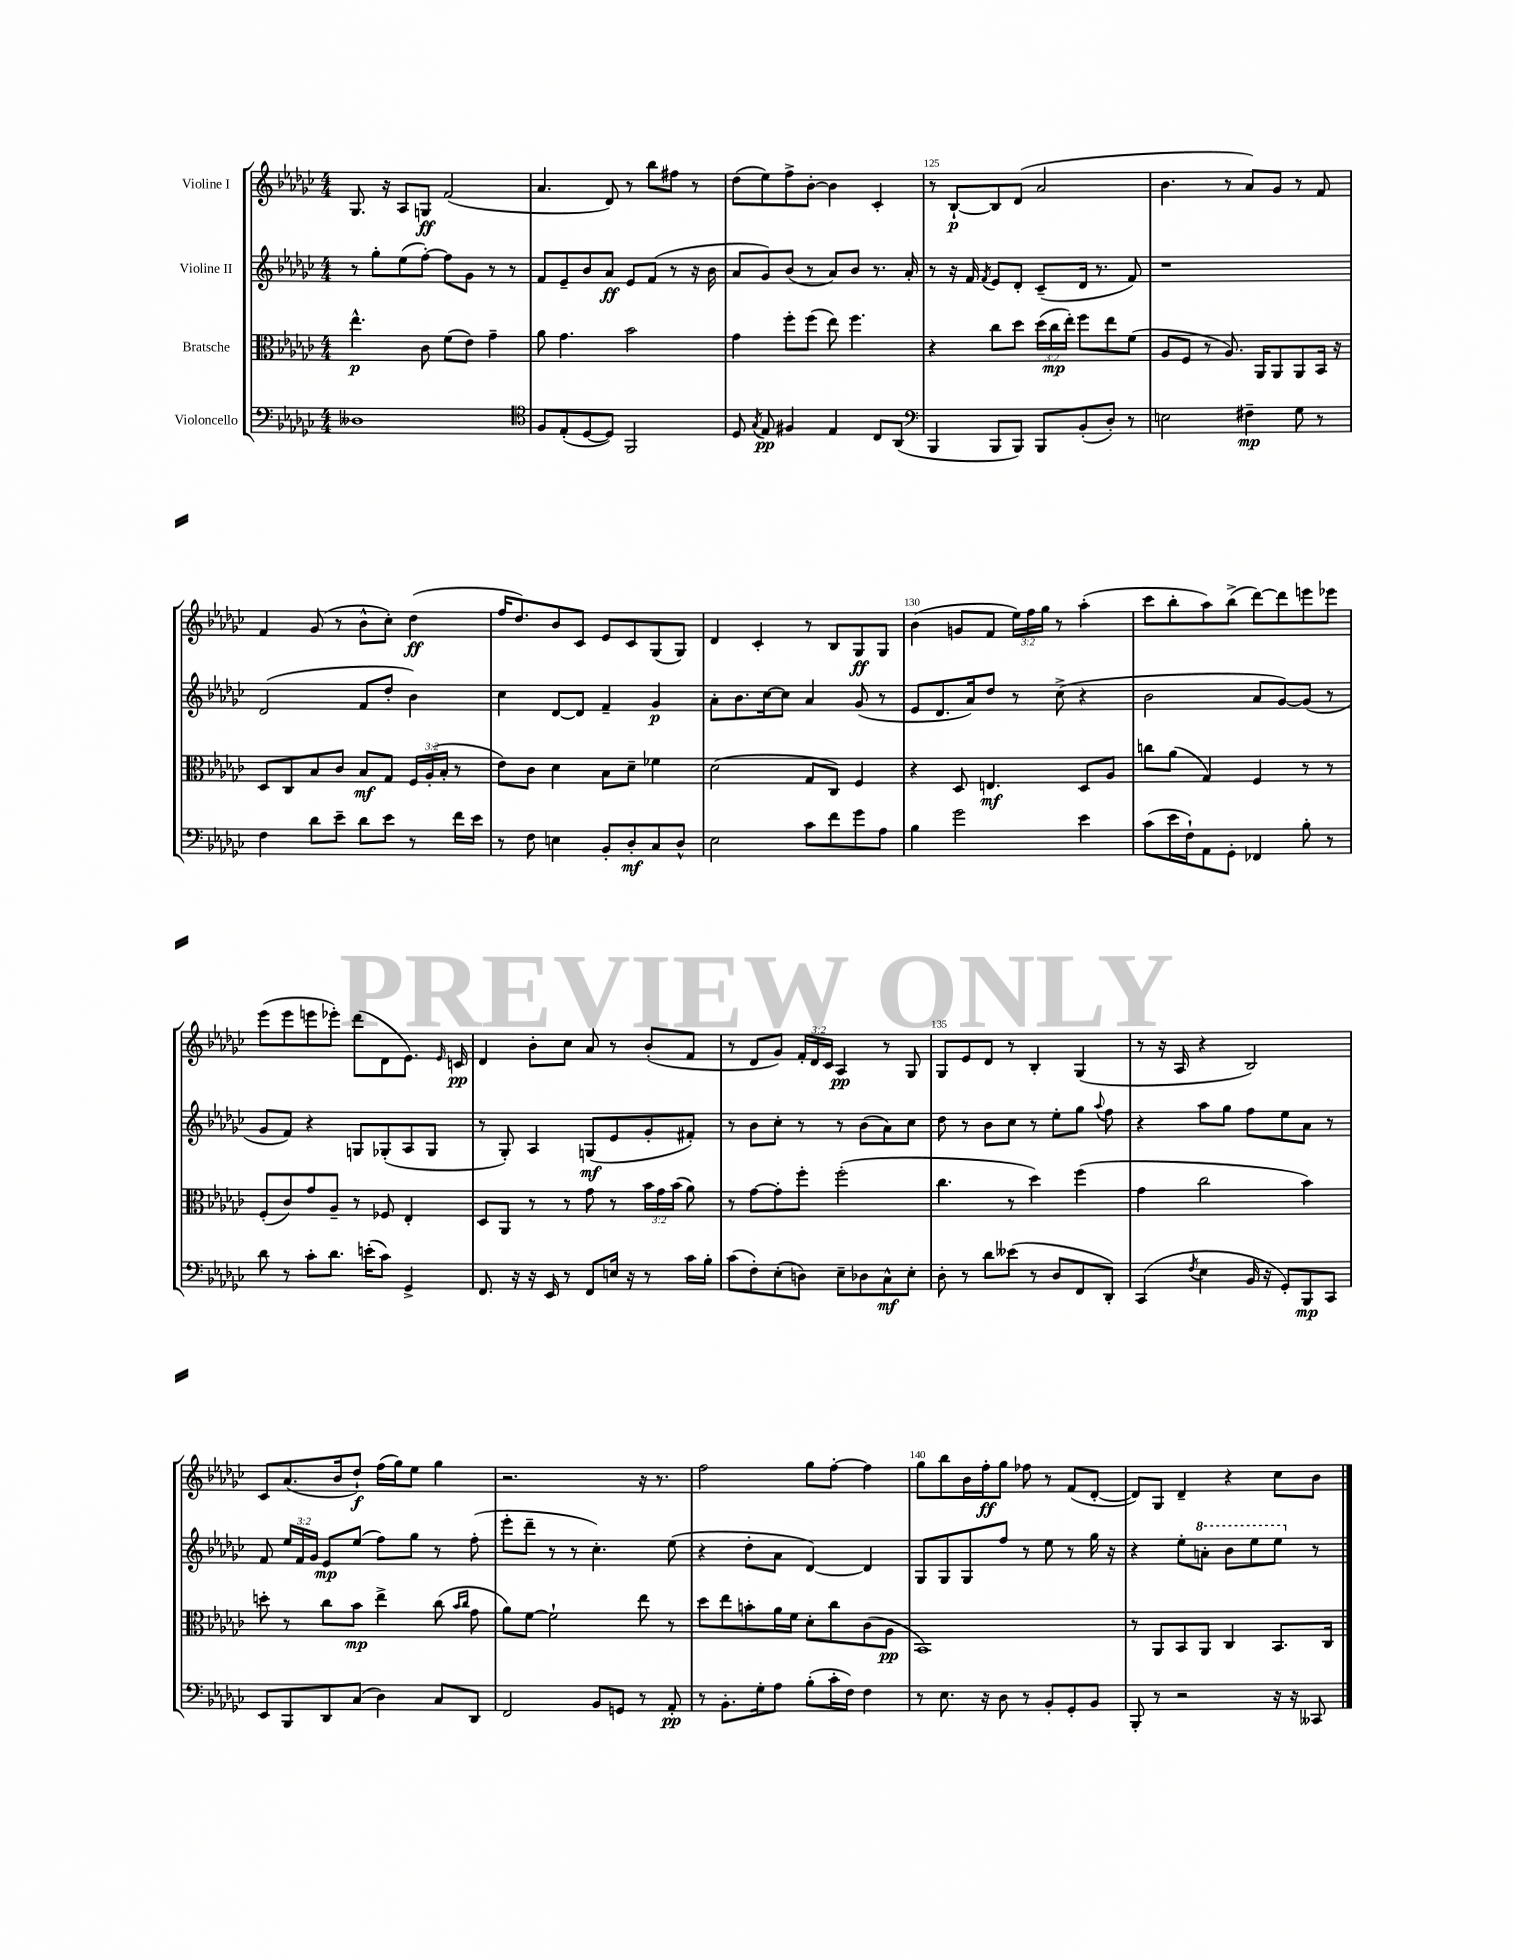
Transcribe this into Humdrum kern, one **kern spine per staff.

**kern	**dynam	**kern	**dynam	**kern	**dynam	**kern	**dynam
*part4	*part4	*part3	*part3	*part2	*part2	*part1	*part1
*staff4	*staff4	*staff3	*staff3	*staff2	*staff2	*staff1	*staff1
*I"Violoncello	*	*I"Bratsche	*	*I"Violine II	*	*I"Violine I	*
*clefF4	*	*clefC3	*	*clefG2	*	*clefG2	*
*k[b-e-a-d-g-c-]	*	*k[b-e-a-d-g-c-]	*	*k[b-e-a-d-g-c-]	*	*k[b-e-a-d-g-c-]	*
*M4/4	*	*M4/4	*	*M4/4	*	*M4/4	*
=122	=122	=122	=122	=122	=122	=122	=122
1D--X	.	4.ee-^^\	p	8r	.	8.G-/	.
.	.	.	.	8gg-'\L	.	.	.
.	.	.	.	.	.	16r	.
.	.	.	.	(8ee-\	.	8A-/L	.
.	.	8c-\	.	[8ff'\J)	.	8Gn/J	ff
.	.	(8f\L	.	8ff\L]	.	(2f/	.
.	.	8e-\J)	.	8g-\J	.	.	.
.	.	4g-~\	.	8r	.	.	.
.	.	.	.	8r	.	.	.
=123	=123	=123	=123	=123	=123	=123	=123
*clefC4	*	*	*	*	*	*	*
8F/L	.	8a-\	.	8f/L	.	4.a-/	.
(8E-'/	.	4.g-\	.	8e-~/	.	.	.
[8D-/	.	.	.	8b-/	.	.	.
8D-/J])	.	.	.	8a-/J	ff	8d-/)	.
2FF/	.	2b-\	.	8e-/L	.	8r	.
.	.	.	.	(8f/J	.	8bb-\L	.
.	.	.	.	8r	.	8ff#X\J	.
.	.	.	.	16r	.	8r	.
.	.	.	.	16b-\	.	.	.
=124	=124	=124	=124	=124	=124	=124	=124
8D-/	.	4g-\	.	8a-/L	.	(8dd-\L	.
8qG-/	.	.	.	.	.	.	.
8E-/	pp	.	.	8g-/)	.	8ee-\)	.
4F#X/	.	8ff'\L	.	(8b-/J	.	8ff^\	.
.	.	(8ff\J	.	8r	.	[8b-'\J	.
4E-/	.	8ee-\)	.	8a-/L)	.	4b-\]	.
.	.	4.ff\	.	8b-/J	.	.	.
8C-/L	.	.	.	8.r	.	4c-'/	.
(8AA-/J	.	.	.	.	.	.	.
.	.	.	.	16a-'/	.	.	.
=125	=125	=125	=125	=125	=125	=125	=125
*clefF4	*	*	*	*	*	*	*
4BBB-/	.	4r	.	8r	.	8r	.
.	.	.	.	16r	.	[8B-`/L	p
.	.	.	.	16f/	.	.	.
.	.	.	.	8qf/	.	.	.
8BBB-/L	.	8cc-\L	.	8e-/L	.	8B-/]	.
8BBB-/J)	.	8dd-\J	.	8d-'/J	.	(8d-/J	.
8BBB-/L	.	(24dd-\LL	.	(8c-~/L	.	2a-/	.
.	.	24cc-\	mp	.	.	.	.
.	.	24ee-'\JJ)	.	.	.	.	.
(8BB-'/	.	8ff\L	.	16d-/Jk	.	.	.
.	.	.	.	8.r	.	.	.
8D-'/J)	.	8ee-\	.	.	.	.	.
8r	.	(8f\J	.	8f/)	.	.	.
=126	=126	=126	=126	=126	=126	=126	=126
2En\	.	8A-/L	.	1r	.	4.b-\	.
.	.	8F/J	.	.	.	.	.
.	.	8r	.	.	.	.	.
.	.	8.A-/)	.	.	.	8r	.
4F#X~\	mp	.	.	.	.	8a-/L)	.
.	.	16AA-/KL	.	.	.	.	.
.	.	8AA-/	.	.	.	8g-/J	.
8G-\	.	8AA-/	.	.	.	8r	.
8r	.	16BB-/Jk	.	.	.	8f/	.
.	.	16r	.	.	.	.	.
!!LO:LB:g=z
=127	=127	=127	=127	=127	=127	=127	=127
4F\	.	8D-/L	.	(2d-/	.	4f/	.
.	.	8C-/	.	.	.	.	.
8d-\L	.	8B-/	.	.	.	(8g-/	.
8e-~\J	.	8c-/J	.	.	.	8r	.
8d-\L	.	8B-/L	mf	8f/L	.	8b-^^\L	.
8e-\J	.	8G-/J	.	8dd-'/J	.	8cc-'\J)	.
8r	.	24F/LL	.	4b-\)	.	(4dd-\	ff
.	.	(24A-'/	.	.	.	.	.
.	.	24B-'/JJ	.	.	.	.	.
16f\LL	.	8r	.	.	.	.	.
16e-\JJ	.	.	.	.	.	.	.
=128	=128	=128	=128	=128	=128	=128	=128
8r	.	8e-\L)	.	4cc-\	.	16ff/KL	.
.	.	.	.	.	.	8.dd-/)	.
8F\	.	8c-\J	.	.	.	.	.
4En\	.	4d-\	.	[8d-/L	.	8b-/	.
.	.	.	.	8d-/J]	.	8c-/J	.
8BB-'/L	.	8B-\L	.	4f~/	.	8e-/L	.
8D-'/	mf	8d-~\J	.	.	.	8c-/	.
8C-/	.	4f-X\	.	4g-/	p	(8G-/	.
8D-^^/J	.	.	.	.	.	8G-/J)	.
=129	=129	=129	=129	=129	=129	=129	=129
2E-\	.	(2d-\	.	8a-'\L	.	4d-/	.
.	.	.	.	8.b-\	.	.	.
.	.	.	.	.	.	4c-'/	.
.	.	.	.	[16cc-\k	.	.	.
.	.	.	.	8cc-\J]	.	.	.
8c-\L	.	8G-/L	.	4a-/	.	8r	.
8f\	.	8C-/J)	.	.	.	8B-/L	.
8g-\	.	4F/	.	(8g-/	.	8G-/	ff
8A-\J	.	.	.	8r	.	8G-/J	.
=130	=130	=130	=130	=130	=130	=130	=130
4B-\	.	4r	.	8e-/L	.	(4b-\	.
.	.	.	.	8.d-/	.	.	.
2g-\	.	8D-/	.	.	.	8gn/L	.
.	.	.	.	16a-/k)	.	.	.
.	.	4.En/	mf	8dd-/J	.	8f/J	.
.	.	.	.	8r	.	24ee-\LL)	.
.	.	.	.	.	.	24ff\	.
.	.	.	.	.	.	24gg-\JJ	.
.	.	.	.	(8cc-^\	.	8r	.
4e-\	.	8D-/L	.	4r	.	(4aa-'\	.
.	.	8A-/J	.	.	.	.	.
=131	=131	=131	=131	=131	=131	=131	=131
(8c-\L	.	8ccn\L	.	2b-\	.	8ccc-\L	.
16e-\L	.	(8a-\J	.	.	.	8bb-'\	.
16F`\J)	.	.	.	.	.	.	.
8AA-\	.	4G-/)	.	.	.	8aa-\)	.
8GG-'\J	.	.	.	.	.	(8bb-^\J	.
4FF-X/	.	4F/	.	8a-/L	.	[8ddd-\L)	.
.	.	.	.	[8g-/)	.	8ddd-\]	.
8B-'\	.	8r	.	(8g-/J]	.	8eeen\	.
8r	.	8r	.	8r	.	8eee-X\J	.
!!LO:LB:g=z
=132	=132	=132	=132	=132	=132	=132	=132
8d-\	.	(8F'/L	.	8g-/L	.	(8eee-\L	.
8r	.	8c-/)	.	8f/J)	.	8eee-\	.
8c-'\L	.	8g-/	.	4r	.	8eeen\	.
8.d-\J	.	8A-~/J	.	.	.	8eee-X'\J)	.
.	.	8r	.	8Gn/L	.	(8ddd-\L	.
(16en'\KL	.	.	.	.	.	.	.
8c-\J)	.	8F-X/	.	(8G-X'/	.	8d-\	.
4GG-^/	.	4E-'/	.	8A-/	.	8.e-\J)	.
.	.	.	.	8G-/J	.	.	.
.	.	.	.	.	.	16qqe-/	.
.	.	.	.	.	.	16cn/	pp
=133	=133	=133	=133	=133	=133	=133	=133
8.FF/	.	8D-/L	.	8r	.	4d-/	.
.	.	8AA-/J	.	8G-'/)	.	.	.
16r	.	.	.	.	.	.	.
16r	.	8r	.	4A-/	.	8b-'\L	.
16EE-/	.	.	.	.	.	.	.
8r	.	8r	.	.	.	8cc-\J	.
8FF/L	.	8g-\	.	(8Gn/L	mf	8a-/	.
16En/Jk	.	8r	.	8e-/	.	8r	.
16r	.	.	.	.	.	.	.
8r	.	24b-\LL	.	8g-'/	.	(8b-'/L	.
.	.	24g-\	.	.	.	.	.
.	.	(24b-\JJ	.	.	.	.	.
16c-\LL	.	8a-\)	.	8f#X'/J)	.	8f/J	.
16B-'\JJ	.	.	.	.	.	.	.
=134	=134	=134	=134	=134	=134	=134	=134
(8c-\L	.	8r	.	8r	.	8r	.
8F'\)	.	[8g-\L	.	8b-\L	.	8d-/L	.
(8E-'\	.	8g-'\]	.	8cc-'\J	.	8g-/J)	.
8Dn\J)	.	8ff'\J	.	8r	.	24f'/LL	.
.	.	.	.	.	.	24d-/	.
.	.	.	.	.	.	24c-/JJ	.
8E-~\L	.	(2ff'\	.	8r	.	4A-/	pp
8D-X\	.	.	.	(8b-\L	.	.	.
8C-^^\	mf	.	.	8a-\)	.	8r	.
8E-'\J	.	.	.	8cc-\J	.	8G-/	.
=135	=135	=135	=135	=135	=135	=135	=135
8D-'\	.	4.cc-\	.	8dd-\	.	8G-/L	.
8r	.	.	.	8r	.	8e-/	.
8d-\L	.	.	.	8b-\L	.	8d-/J	.
(8e--X\J	.	8r	.	8cc-\J	.	8r	.
8r	.	4dd-\)	.	8r	.	4B-'/	.
8D-/L	.	.	.	8ee-'\L	.	.	.
8FF/	.	(4ff\	.	8gg-\J	.	(4G-/	.
.	.	.	.	8qqaa-/	.	.	.
8DD-'/J)	.	.	.	8ff\	.	.	.
=136	=136	=136	=136	=136	=136	=136	=136
(4CC-/	.	4g-\	.	4r	.	8r	.
.	.	.	.	.	.	16r	.
.	.	.	.	.	.	16A-/	.
8qF/	.	.	.	.	.	.	.
4E-\	.	2cc-\	.	8aa-\L	.	4r	.
.	.	.	.	8gg-\J	.	.	.
16BB-/	.	.	.	8ff\L	.	2B-/)	.
16r	.	.	.	.	.	.	.
8GG-'/L)	.	.	.	8ee-\	.	.	.
8BBB-/	mp	4b-\)	.	8a-\J	.	.	.
8CC-/J	.	.	.	8r	.	.	.
!!LO:LB:g=z
=137	=137	=137	=137	=137	=137	=137	=137
8EE-/L	.	8ddn'\	.	8f/	.	8c-/L	.
8BBB-/	.	8r	.	24ee-/LL	.	(8.a-/	.
.	.	.	.	24f/	.	.	.
.	.	.	.	24g-/JJ	.	.	.
8DD-/	.	8cc-\L	.	8e-/L	mp	.	.
.	.	.	.	.	.	16b-/k	.
(8C-/J	.	8b-\J	mp	(8ee-/J	.	8dd-`/J)	f
4D-\)	.	4ee-^\	.	8ff\L)	.	(16ff\LL	.
.	.	.	.	.	.	16gg-\J)	.
.	.	.	.	8gg-\J	.	8ee-\J	.
8C-/L	.	(8cc-\	.	8r	.	4gg-\	.
.	.	16qqb-/LL	.	.	.	.	.
.	.	16qqcc-/JJ	.	.	.	.	.
8DD-/J	.	8g-\	.	(8ff'\	.	.	.
=138	=138	=138	=138	=138	=138	=138	=138
2FF/	.	8a-\L)	.	8eee-'\L	.	2.r	.
.	.	[8f\J	.	8ddd-~\J	.	.	.
.	.	2f`\]	.	8r	.	.	.
.	.	.	.	8r	.	.	.
8BB-/L	.	.	.	4.cc-'\)	.	.	.
8GGn/J	.	.	.	.	.	.	.
8r	.	8ee-\	.	.	.	16r	.
.	.	.	.	.	.	8.r	.
8AA-'/	pp	8r	.	(8ee-\	.	.	.
=139	=139	=139	=139	=139	=139	=139	=139
8r	.	8dd-\L	.	4r	.	2ff\	.
8.BB-'\L	.	8ee-\	.	.	.	.	.
.	.	8bn'\	.	8dd-'\L	.	.	.
16G-'\k	.	.	.	.	.	.	.
8A-\J	.	16a-\L	.	8a-\J	.	.	.
.	.	16f\JJ	.	.	.	.	.
(8B-'\L	.	8d-'\L	.	[4d-/)	.	8gg-\L	.
16c-'\L	.	8cc-\	.	.	.	[8ff'\J	.
16F\JJ)	.	.	.	.	.	.	.
4F\	.	(8c-\	.	4d-/]	.	4ff\]	.
.	.	8A-\J	pp	.	.	.	.
=140	=140	=140	=140	=140	=140	=140	=140
8r	.	1BB-)	.	8G-/L	.	8gg-\L	.
8.E-\	.	.	.	8G-/	.	8bb-\	.
.	.	.	.	8G-/	.	16b-\L	.
16r	.	.	.	.	.	16ff'\J	ff
8D-\	.	.	.	8ff/J	.	8gg-\J	.
8r	.	.	.	8r	.	8ff-X\	.
8BB-'/L	.	.	.	8ee-\	.	8r	.
8GG-'/	.	.	.	8r	.	(8f/L	.
8BB-/J	.	.	.	16gg-\	.	[8d-'/J	.
.	.	.	.	16r	.	.	.
=141	=141	=141	=141	=141	=141	=141	=141
8BBB-'/	.	8r	.	4r	.	8d-/L])	.
8r	.	8AA-/L	.	.	.	8G-/J	.
2r	.	8BB-/	.	8ee-'\L	.	4d-~/	.
*	*	*	*	*8va	*	*	*
.	.	8AA-/J	.	8aan'\J	.	.	.
.	.	4C-/	.	8bb-\L	.	4r	.
.	.	.	.	8eee-\	.	.	.
16r	.	8.BB-/L	.	8eee-\J	.	8cc-\L	.
16r	.	.	.	.	.	.	.
*	*	*	*	*X8va	*	*	*
8CC--X/	.	.	.	8r	.	8b-\J	.
.	.	16C-/Jk	.	.	.	.	.
==	==	==	==	==	==	==	==
*-	*-	*-	*-	*-	*-	*-	*-
